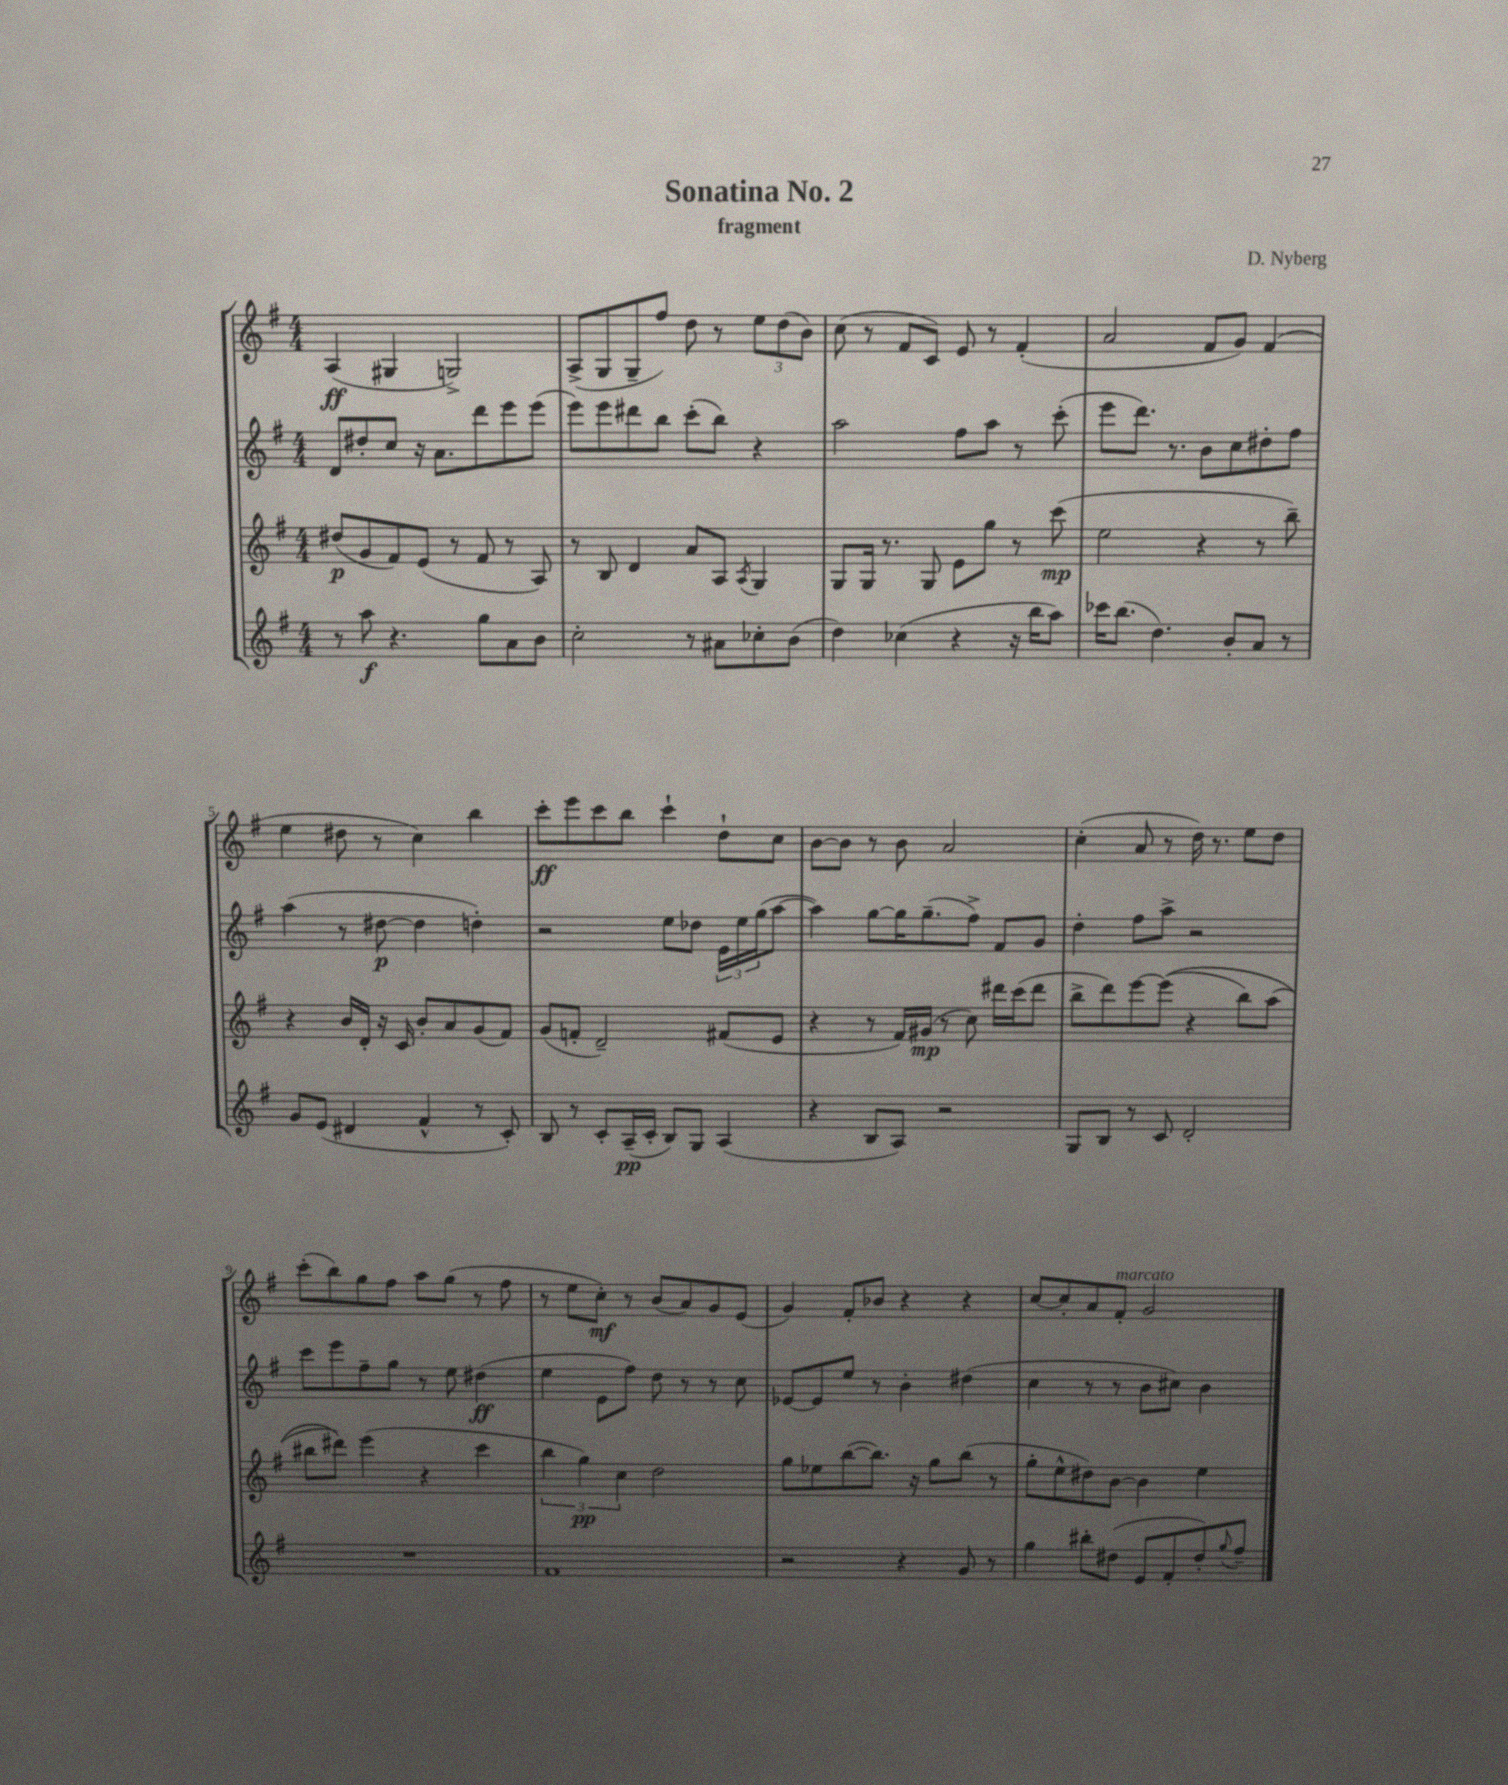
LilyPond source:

\header { title = "Sonatina No. 2" composer = "D. Nyberg" subtitle = "fragment" }
<<
\new StaffGroup <<
\new Staff = "s0" {
    \clef treble \key g \major \numericTimeSignature \time 4/4
    a4\ff( gis4 g2->) |
    a8->( g8 g8-- fis''8) d''8 r8 \tuplet 3/2 { e''8 d''8( b'8) } |
    c''8( r8 fis'8 c'8) e'8 r8 fis'4-.( |
    a'2 fis'8 g'8) fis'4( |
    e''4 dis''8 r8 c''4) b''4 |
    c'''8-.\ff e'''8 c'''8 b''8 c'''4-! d''8-! c''8 |
    b'8~ b'8 r8 b'8 a'2 |
    c''4-.( a'8 r8 d''16) r8. e''8 d''8 |
    c'''8-.( b''8) g''8 fis''8 a''8 g''8( r8 fis''8 |
    r8 e''8 c''8-.\mf) r8 b'8( a'8) g'8 e'8( |
    g'4) fis'8-. bes'8 r4 r4 |
    c''8~ c''8-. a'8 fis'8-.^\markup { \italic "marcato" } g'2 \bar "|." |
}
\new Staff = "s1" {
    \clef treble \key g \major \numericTimeSignature \time 4/4
    d'8 dis''8-. c''8 r16 a'8. d'''8 e'''8 e'''8( |
    e'''8) e'''8 dis'''8 b''8 c'''8-.( b''8) r4 |
    a''2 fis''8 a''8 r8 c'''8-.( |
    e'''8 d'''8.) r8. b'8 c''8 dis''8-. fis''8 |
    a''4( r8 dis''8~\p dis''4 d''4-.) |
    r2 e''8 des''8 \tuplet 3/2 { e'16 e''16 g''16( } a''8~ |
    a''4) g''8~ g''16 g''8.--( fis''8->) fis'8 g'8 |
    d''4-. fis''8 a''8-> r2 |
    c'''8 e'''8 fis''8-- g''8 r8 e''8 dis''4\ff( |
    e''4 e'8 fis''8) d''8 r8 r8 c''8 |
    ees'8~ ees'8 e''8 r8 b'4-. dis''4( |
    c''4 r8 r8 b'8 cis''8) b'4 \bar "|." |
}
\new Staff = "s2" {
    \clef treble \key g \major \numericTimeSignature \time 4/4
    dis''8\p( g'8 fis'8) e'8( r8 fis'8 r8 a8) |
    r8 b8 d'4 a'8 a8 \acciaccatura { a8 } g4 |
    g8 g16 r8. g8 e'8 g''8 r8 c'''8\mp( |
    e''2 r4 r8 b''8--) |
    r4 b'16 d'16-. r16 c'16 b'8-. a'8 g'8( fis'8) |
    g'8( f'8-. d'2--) fis'8( e'8 |
    r4 r8 fis'16) gis'16\mp( r8 c''8) dis'''16 c'''16( dis'''8 |
    b''8-> d'''8) e'''8~ e'''8(\( r4 b''8) a''8( |
    bis''8 dis'''8)\) e'''4( r4 c'''4 |
    \tuplet 3/2 { b''4 g''4\pp) c''4 } d''2 |
    g''8 ees''8 b''8~( b''8.) r16 g''8 b''8( r8 |
    g''8-. e''8-^ dis''8) b'8~ b'4 e''4 \bar "|." |
}
\new Staff = "s3" {
    \clef treble \key g \major \numericTimeSignature \time 4/4
    r8 a''8\f r4. g''8 a'8 b'8 |
    c''2-. r8 ais'8 ces''8-. b'8( |
    d''4) ces''4( r4 r16 b''16 a''8) |
    ces'''16 b''8.( d''4.) b'8-. a'8 r8 |
    g'8 e'8( dis'4 fis'4-^ r8 c'8-.) |
    b8 r8 c'8-. a16--\pp( c'16-. b8) g8 a4( |
    r4 b8 a8) r2 |
    g8 b8 r8 c'8 d'2-. |
    R1 |
    fis'1 |
    r2 r4 g'8 r8 |
    g''4 bis''8-. dis''8( e'8 fis'8-. dis''8-.) \appoggiatura { g''8 } fis''8-- \bar "|." |
}
>>
>>
